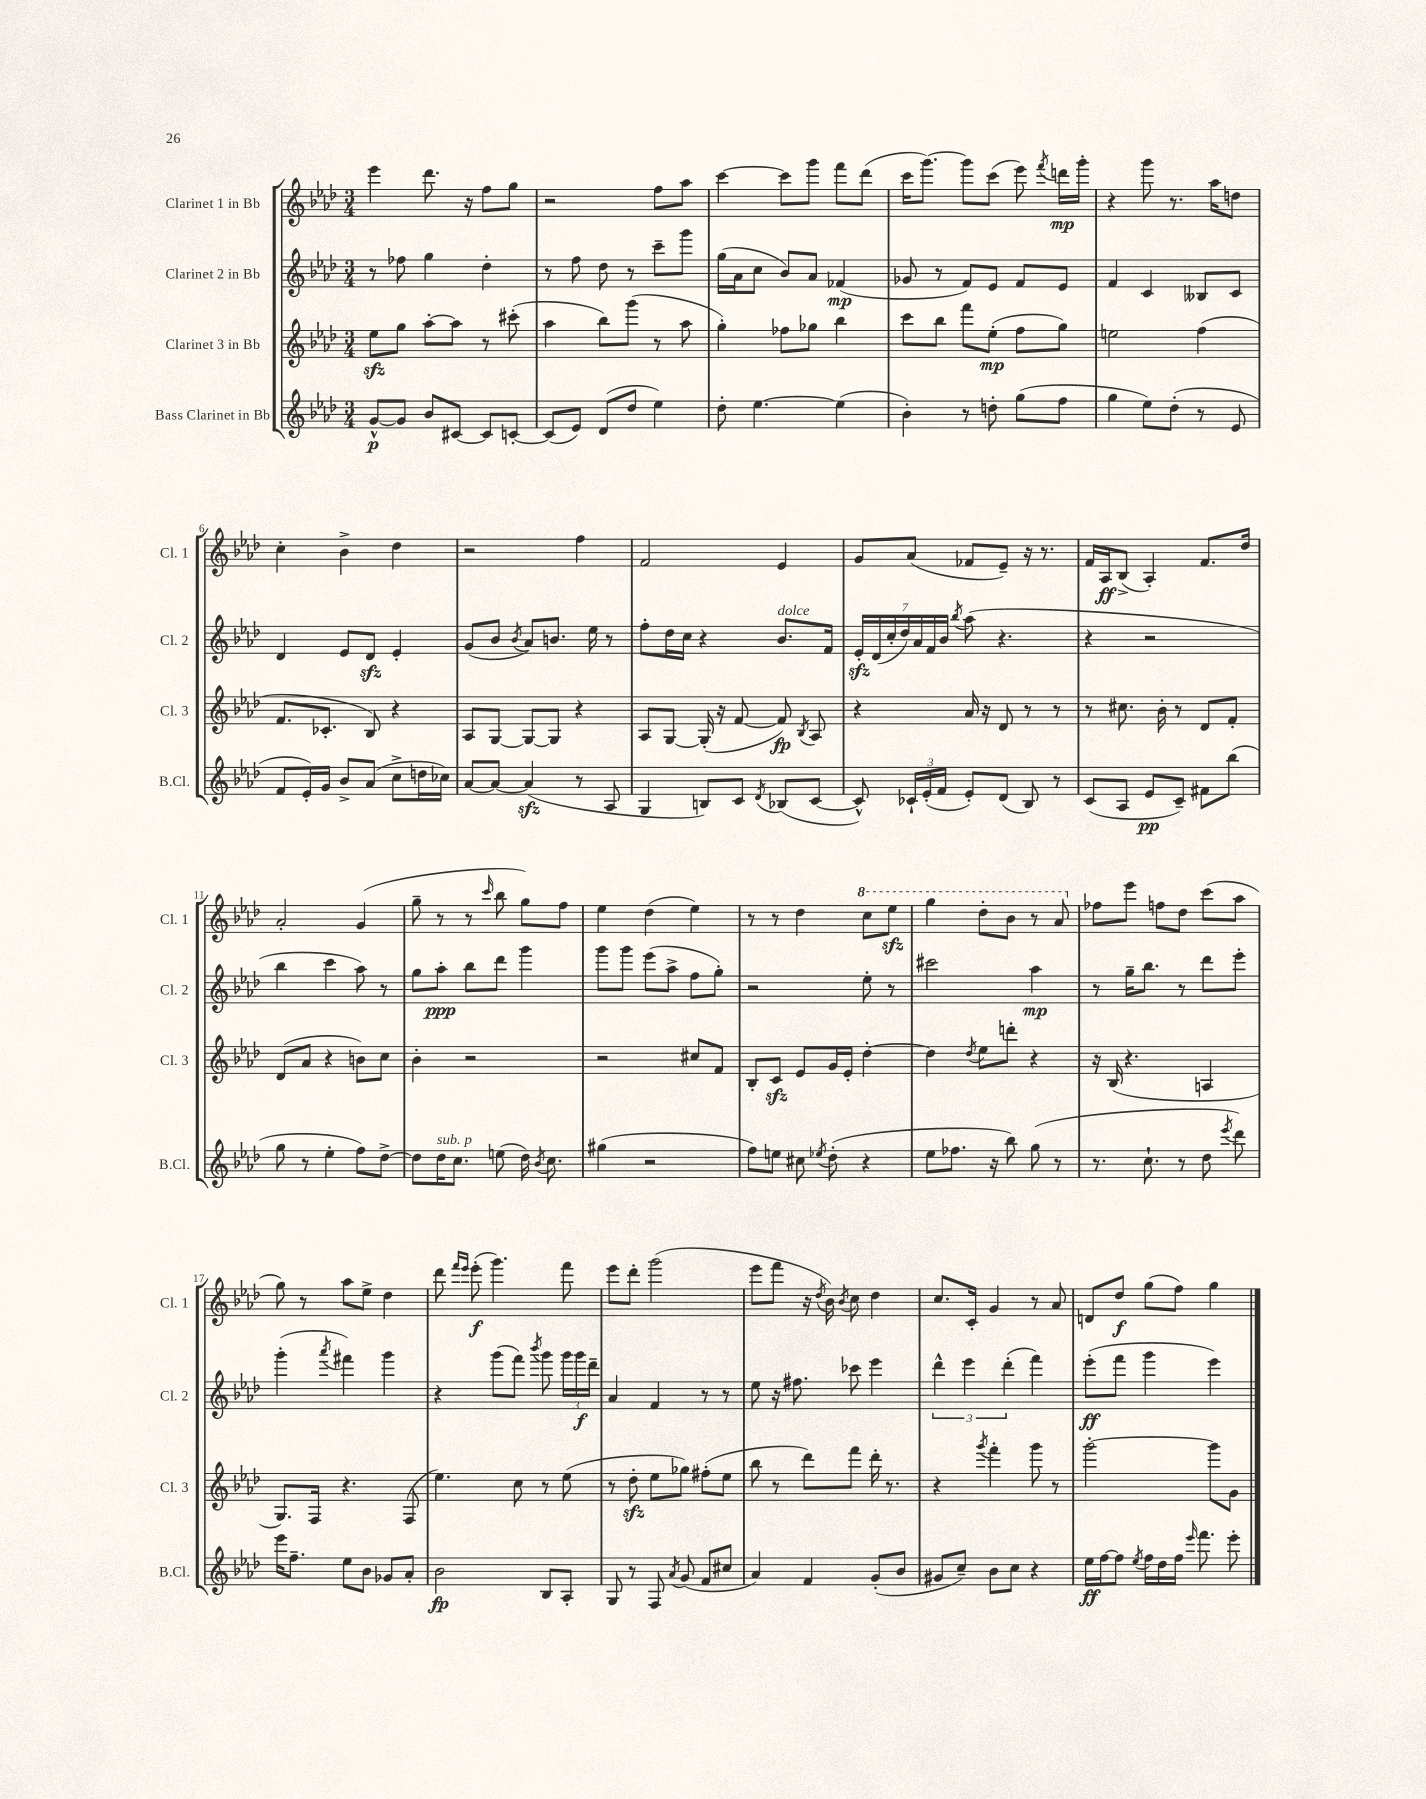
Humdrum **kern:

**kern	**kern	**kern	**kern
*staff4	*staff3	*staff2	*staff1
*clefG2	*clefG2	*clefG2	*clefG2
*k[b-e-a-d-]	*k[b-e-a-d-]	*k[b-e-a-d-]	*k[b-e-a-d-]
*M3/4	*M3/4	*M3/4	*M3/4
[8g^^	8ee-	8r	4eee-
8g]	8gg	8ff-	.
8b-	[8aa-'	4gg	8.ddd-
[8c#	8aa-]	.	.
.	.	.	16r
8c#]	8r	4dd-'	8ff
[8c'	(8ccc#'	.	8gg
=	=	=	=
(8c]	4aa-	8r	2r
8e-)	.	8ff	.
(8d-	8bb-)	8dd-	.
8dd-	(8ggg	8r	.
4ee-)	8r	8ccc~	8ff
.	8aa-	8ggg	8aa-
=	=	=	=
8dd-'	4gg')	(16gg	[4ccc
.	.	16a-	.
[4.ee-	.	8cc	.
.	8ff-	8b-)	8ccc]
.	8gg-	8a-	8ggg
(4ee-]	4bb-	(4f-	8fff
.	.	.	(8ddd-
=	=	=	=
4b-')	8ccc	8g-	16ccc
.	.	.	[8.ggg)
.	8bb-	8r	.
8r	8fff	8f)	8ggg]
8dd'	(8ee-'	8e-	(8ccc
(8gg	8ff	8f	8eee-)
.	.	.	8qfff
8ff	8gg)	8e-	16ddd
.	.	.	16ggg'
=	=	=	=
4gg	2ee	4f	4r
8ee-)	.	4c	8ggg
(8dd-'	.	.	8.r
8r	(4ff	8B--	.
.	.	.	16aa-
8e-	.	8c	8dd
=	=	=	=
8f	8.f	4d-	4cc'
16e-')	.	.	.
16g	8.c-'	.	.
8b-^	.	8e-	4b-^
(8a-	8B-)	8d-	.
8cc^	4r	4e-'	4dd-
16dd	.	.	.
16cc-)	.	.	.
=	=	=	=
[8a-	8A-	(8g	2r
8a-_	[8G	8b-	.
.	.	8qb-	.
(4a-]	8G_	8a-)	.
.	8G]	8.b	.
8r	4r	.	4ff
.	.	16ee-	.
8A-	.	8r	.
=	=	=	=
4G	8A-	8ff'	2f
.	[8G	16dd-	.
.	.	16cc	.
8B)	(16G']	4r	.
.	16r	.	.
8c	[8f	.	.
8qd-	.	.	.
(8B-	8f])	8.b-	4e-
.	8qB-	.	.
[8c	8A-	.	.
.	.	16f	.
=	=	=	=
8c^^])	4r	28e-'	8g
.	.	(28d-	.
.	.	28cc'	.
.	.	28dd-)	.
24c-`	.	.	(8a-
.	.	28a-	.
(24e-'	.	.	.
.	.	28f	.
24f	.	.	.
.	.	28b-	.
.	.	8qbb-	.
8e-')	16a-	(8aa-	8f-
.	16r	.	.
(8d-	8d-	4.r	8e-~)
8B-)	8r	.	16r
.	.	.	8.r
8r	8r	.	.
=	=	=	=
(8c	8r	4r	16f
.	.	.	16A-
8A-	8.cc#	.	(8B-^
8e-	.	2r	4A-')
.	16b-'	.	.
8c~)	8r	.	.
8f#	8d-	.	8.f
(8bb-	8f'	.	.
.	.	.	16dd-
=	=	=	=
8gg	(8d-	4bb-	2a-'
8r	8a-	.	.
4ee-'	4r	4ccc	.
8ff)	8b)	8aa-)	(4g
[8dd-^	8cc	8r	.
=	=	=	=
8dd-]	4b-'	8gg	8gg~
16dd-	.	8aa-'	8r
8.cc	.	.	.
.	2r	8bb-	8r
.	.	.	16qqccc
(8ee	.	8ddd-	8bb-
16dd-)	.	4ggg	8gg)
8qb-	.	.	.
8.cc	.	.	.
.	.	.	8ff
=	=	=	=
(4gg#	2r	8ggg	4ee-
.	.	8ggg	.
2r	.	(8eee-	(4dd-
.	.	8aa-^	.
.	8cc#	8ff	4ee-)
.	8f	8gg')	.
=	=	=	=
8ff)	8B-'	2r	8r
8ee	8c	.	8r
8cc#	8e-	.	4dd-
8qee-	.	.	.
(8dd-'	16g	.	.
.	16e-'	.	.
4r	[4dd-'	8ee-'	8ccc
.	.	8r	8eee-
=	=	=	=
8ee-	4dd-]	2ccc#	4ggg
8.ff-	.	.	.
.	8qdd-	.	.
.	8ee-	.	8ddd-'
16r	.	.	.
8bb-)	8ddd'	.	8bb-
(8gg	4r	4aa-	8r
8r	.	.	8aa-
=	=	=	=
8.r	16r	8r	8ff-
.	(16B-	.	.
.	4.r	16gg~	8eee-
8.cc`	.	8.bb-	.
.	.	.	8ff
8r	.	8r	8dd-
8dd-	4A	8ddd-	(8ccc
8qeee-	.	.	.
8ddd-)	.	8eee-'	8aa-
=	=	=	=
16eee-	8.G)	(4ggg'	8gg)
8.ff~	.	.	.
.	.	.	8r
.	16F	.	.
.	.	8qaaa-	.
8ee-	4.r	4fff#)	8aa-
8b-	.	.	8ee-^
8g-	.	4ggg	4dd-
8a-'	(8F	.	.
=	=	=	=
2b-	4.ee-)	4r	8ddd-
.	.	.	16qqfff
.	.	.	16qqeee-
.	.	.	(8eee-'
.	.	(8ggg	4.ggg)
.	8cc	8fff)	.
.	.	8qbbb-	.
8B-	8r	8ggg	.
8A-'	(8ee-	24ggg	8fff
.	.	24ggg	.
.	.	24ddd-~	.
=	=	=	=
8G	8r	4a-	8eee-
8r	8dd-'	.	8ddd-'
8F	8ee-	4f	(2ggg
8qa-	.	.	.
(8g	8gg-)	.	.
8f	(8ff#'	8r	.
8cc#	8ee-	8r	.
=	=	=	=
4a-)	8bb-	8ee-	8eee-
.	8r	16r	8fff
.	.	8.ff#	.
4f	8ddd-)	.	16r
.	.	.	8qdd-
.	.	.	16b-)
.	.	.	8qb-
.	8fff	8ccc-	8cc
(8g'	16ddd-'	4eee-	4dd-
.	8.r	.	.
8b-	.	.	.
=	=	=	=
8g#	4r	6ddd-^^	8.cc
8cc~)	.	.	.
.	.	6eee-	.
.	.	.	16c'
.	8qggg	.	.
8b-	4fff'	.	4g
.	.	(6ddd-'	.
8cc	.	.	.
4r	8ggg	4fff)	8r
.	8r	.	8a-
=	=	=	=
16ee-	[2ggg'	(8eee-'	8d
[16ff	.	.	.
8ff]	.	8fff	8dd-
8qee-	.	.	.
16ff	.	4ggg	(8gg
16dd-	.	.	.
16ff	.	.	8ff)
16qqeee-	.	.	.
8.fff	.	.	.
.	8ggg]	4eee-)	4gg
8eee-'	8g	.	.
==	==	==	==
*-	*-	*-	*-
